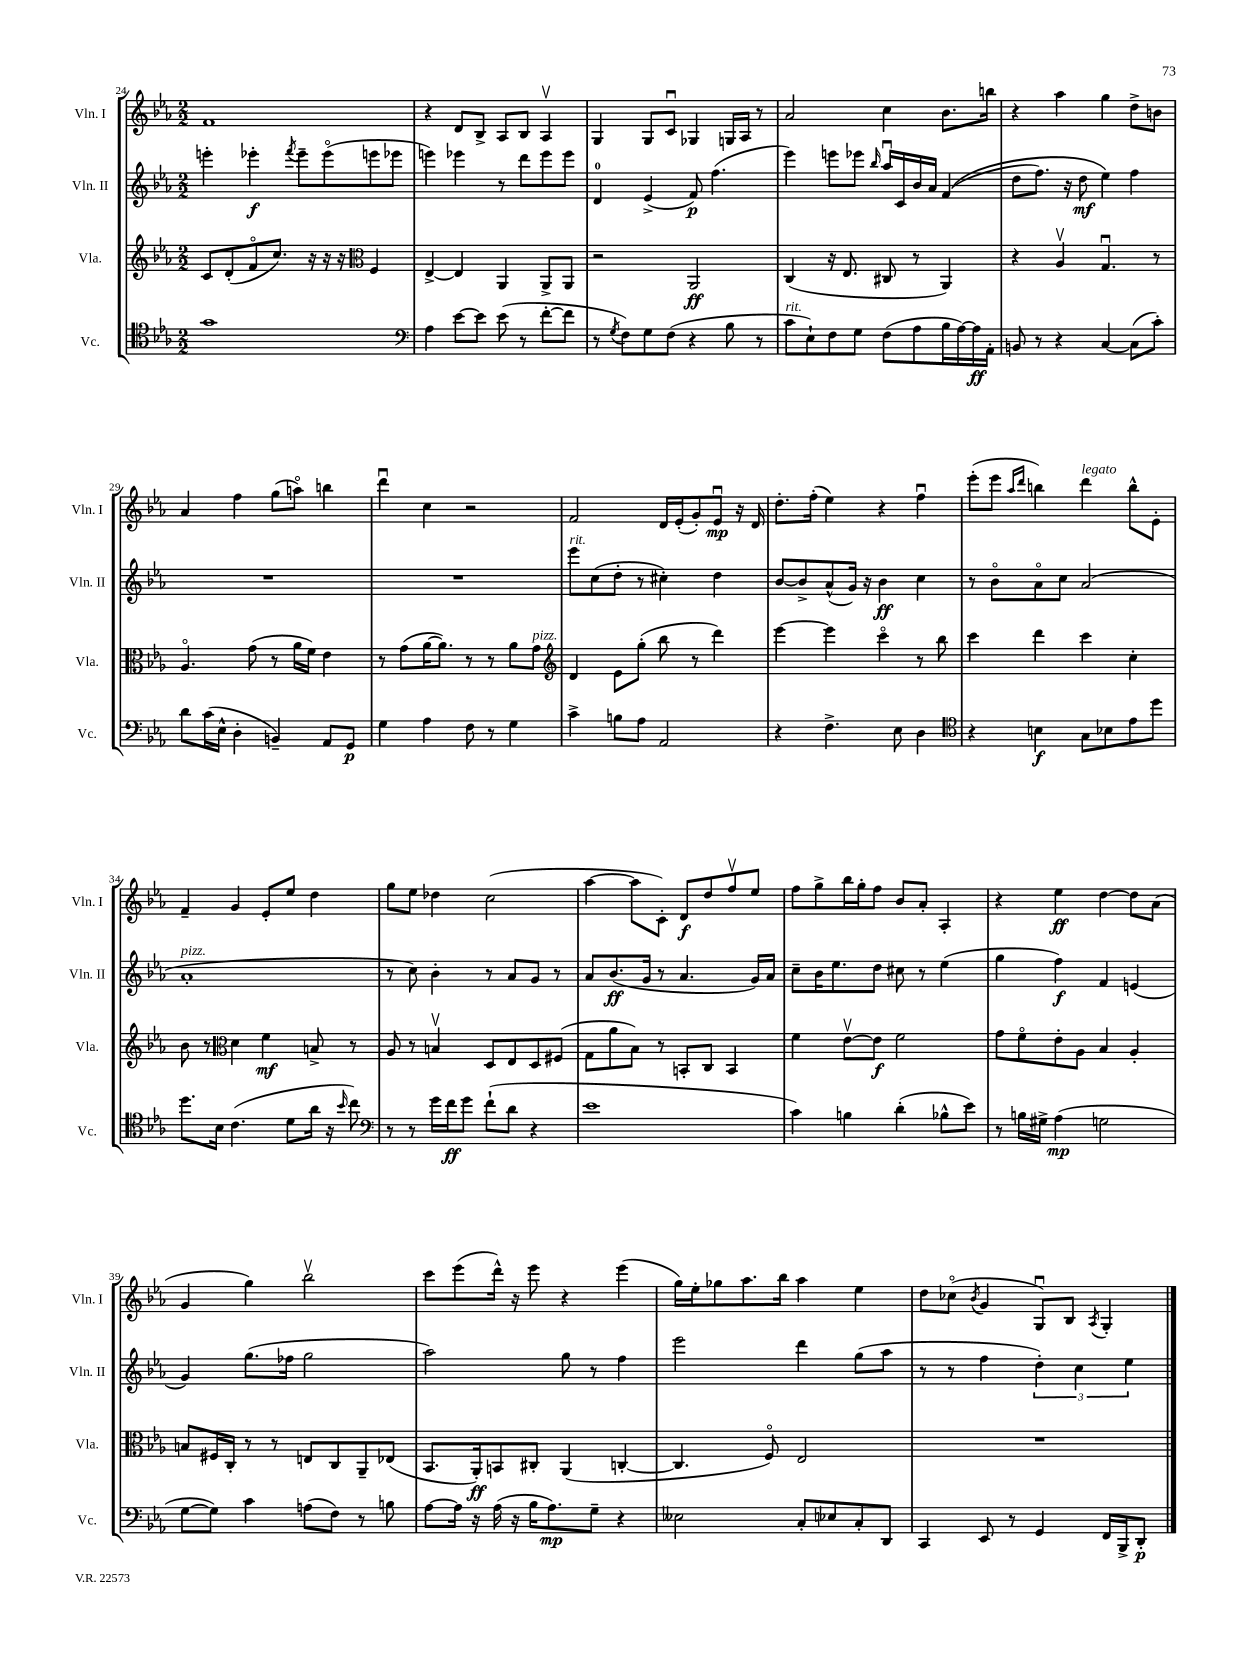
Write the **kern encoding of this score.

**kern	**kern	**kern	**kern
*staff4	*staff3	*staff2	*staff1
*clefC4	*clefG2	*clefG2	*clefG2
*k[b-e-a-]	*k[b-e-a-]	*k[b-e-a-]	*k[b-e-a-]
*M2/2	*M2/2	*M2/2	*M2/2
1g	8c	4eee'	1f
.	(8d'	.	.
.	8fo	4eee-'	.
.	8.cc)	.	.
.	.	8qfff	.
.	.	8eee-~	.
.	16r	.	.
.	16r	(8eee-o	.
.	16r	.	.
*	*clefC3	*	*
.	4F	8eee	.
.	.	8eee-	.
=	=	=	=
*clefF4	*	*	*
4A-	[4E-^	4eee)	4r
[8e-	4E-]	4eee-	8d
8e-]	.	.	8B-^
(8e-	4AA-	8r	8A-
8r	.	8ddd	8B-
[8f'	8AA-^	8eee-	4A-v
8f]	8AA-	8eee-	.
=	=	=	=
8r	2r	4d	4G
8qG	.	.	.
8F)	.	.	.
8G	.	(4e-^	8G
(8F	.	.	8cu
4r	2AA-	8f)	4G-
.	.	(4.ff	.
8B-	.	.	16G
.	.	.	16A-
8r	.	.	8r
=	=	=	=
8c	(4C	4eee-)	2a-
8E-`)	.	.	.
8F	16r	8eee	.
.	8.E-	.	.
8G	.	8eee-	.
.	.	16qqbb-	.
(8F	8C#	16aa-u	4cc
.	.	16c	.
8A-	8r	16b-	.
.	.	16a-	.
16B-	4AA-)	&((4f	8.b-
[16A-)	.	.	.
16A-]	.	.	.
16AA-'	.	.	16bb
=	=	=	=
8BB	4r	8dd	4r
8r	.	8.ff)	.
4r	4A-v	.	4aa-
.	.	16r	.
.	.	8dd	.
[4C	4.Gu	4ee-&)	4gg
(8C]	.	4ff	8dd^
8c')	8r	.	8b
=	=	=	=
8d	4.A-o	1r	4a-
(16c	.	.	.
16E-^^	.	.	.
4D'	.	.	4ff
.	(8g	.	.
4BB~)	8r	.	(8gg
.	16a-	.	8aao)
.	16f)	.	.
8AA-	4e-	.	4bb
8GG	.	.	.
=	=	=	=
4G	8r	1r	4dddu
.	(8g	.	.
4A-	[16a-	.	4cc
.	8.a-])	.	.
8F	8r	.	2r
8r	8r	.	.
4G	8a-	.	.
.	8g	.	.
=	=	=	=
*	*clefG2	*	*
4c^	4d	8eee-	2f
.	.	(8cc	.
8B	8e-	8dd'	.
8A-	(8gg'	8r	.
2AA-	8bb-	4cc#')	16d
.	.	.	(16e-'
.	8r	.	8g')
.	4ddd)	4dd	8e-u
.	.	.	16r
.	.	.	16d
=	=	=	=
4r	[4eee-	[8b-	8.dd'
.	.	8b-^]	.
.	.	.	(16ff'
4.F^	4eee-]	(8a-^^	4ee-)
.	.	16g)	.
.	.	16r	.
.	4ccco	4b-	4r
8E-	.	.	.
4D	8r	4cc	4ffu
.	8bb-	.	.
=	=	=	=
*clefC4	*	*	*
4r	4ccc	8r	(8eee-'
.	.	8b-o	8eee-
.	.	.	16qqaa-
.	.	.	16qqddd
4B	4ddd	8a-o	4bb)
.	.	8cc	.
8G	4ccc	(2a-	4ddd
8B-	.	.	.
8e-	4cc'	.	8bb^^
8dd	.	.	8e-'
=	=	=	=
8.dd	8b-	1a-'	4f~
.	8r	.	.
16B-	.	.	.
*	*clefC3	*	*
(4.c	4d	.	4g
.	4f	.	8e-'
8d	.	.	8ee-
16a-	8B^	.	4dd
16r	.	.	.
16qqb-	.	.	.
8cc)	8r	.	.
=	=	=	=
*clefF4	*	*	*
8r	8A-	8r	8gg
8r	8r	8cc)	8ee-
16g	4Bv	4b-'	4dd-
16f	.	.	.
8g	.	.	.
(8f`	8D	8r	(2cc
8d	8E-	8a-	.
4r	8D	8g	.
.	(8F#	8r	.
=	=	=	=
1e-	8G	8a-	[4aa-
.	8a-	(8.b-	.
.	8B-)	.	8aa-]
.	.	16g	.
.	8r	8r	8c')
.	8BB'	4.a-	8d
.	8C	.	8dd
.	4BB	.	8ffv
.	.	16g)	8ee-
.	.	16a-	.
=	=	=	=
4c)	4f	8cc~	8ff
.	.	16b-	8gg^
.	.	8.ee-	.
4B	[8e-v	.	16bb-
.	.	.	16gg'
.	8e-]	8dd	8ff
(4d'	2f	8cc#	8b-
.	.	8r	8a-'
8B-^^	.	(4ee-	4A-'
8e-)	.	.	.
=	=	=	=
8r	8g	4gg	4r
16B	8fo	.	.
16G#^	.	.	.
(4A-	8e-'	4ff)	4ee-
.	8A-	.	.
2G	4B-	4f	[4dd
.	4A-'	(4e	8dd]
.	.	.	(8a-
=	=	=	=
[8G	8B	4g)	4g
8G])	16F#	.	.
.	16C'	.	.
4c	8r	(8.gg	4gg)
.	8r	.	.
.	.	16ff-	.
(8A	8E	2gg	2bb-v
8F)	8C	.	.
8r	8AA-~	.	.
8B	(8E-	.	.
=	=	=	=
[8A-	8.BB-	2aa-)	8ccc
16A-]	.	.	(8eee-
16r	16AA-')	.	.
(16A-	8BB	.	16ddd^^)
16r	.	.	16r
16B-	8C#'	.	8eee-
8.A-)	.	.	.
.	(4AA-	8gg	4r
8G~	.	8r	.
4r	[4C'	4ff	(4eee-
=	=	=	=
2E--	4.C]	2eee-	16gg)
.	.	.	16ee-'
.	.	.	8gg-
.	.	.	8.aa-
.	8Fo)	.	.
.	.	.	16bb-
8C'	2E-	4ddd	4aa-
8E-	.	.	.
8C'	.	(8gg	4ee-
8DD	.	8aa-	.
=	=	=	=
4CC	1r	8r	8dd
.	.	8r	(8cc-o
.	.	.	8qb-
8EE-	.	4ff	4g
8r	.	.	.
4GG	.	6dd')	8Gu)
.	.	.	8B-
.	.	6cc	.
.	.	.	8qA-
16FF	.	.	4G'
16BBB-^	.	.	.
.	.	6ee-	.
8DD'	.	.	.
==	==	==	==
*-	*-	*-	*-
